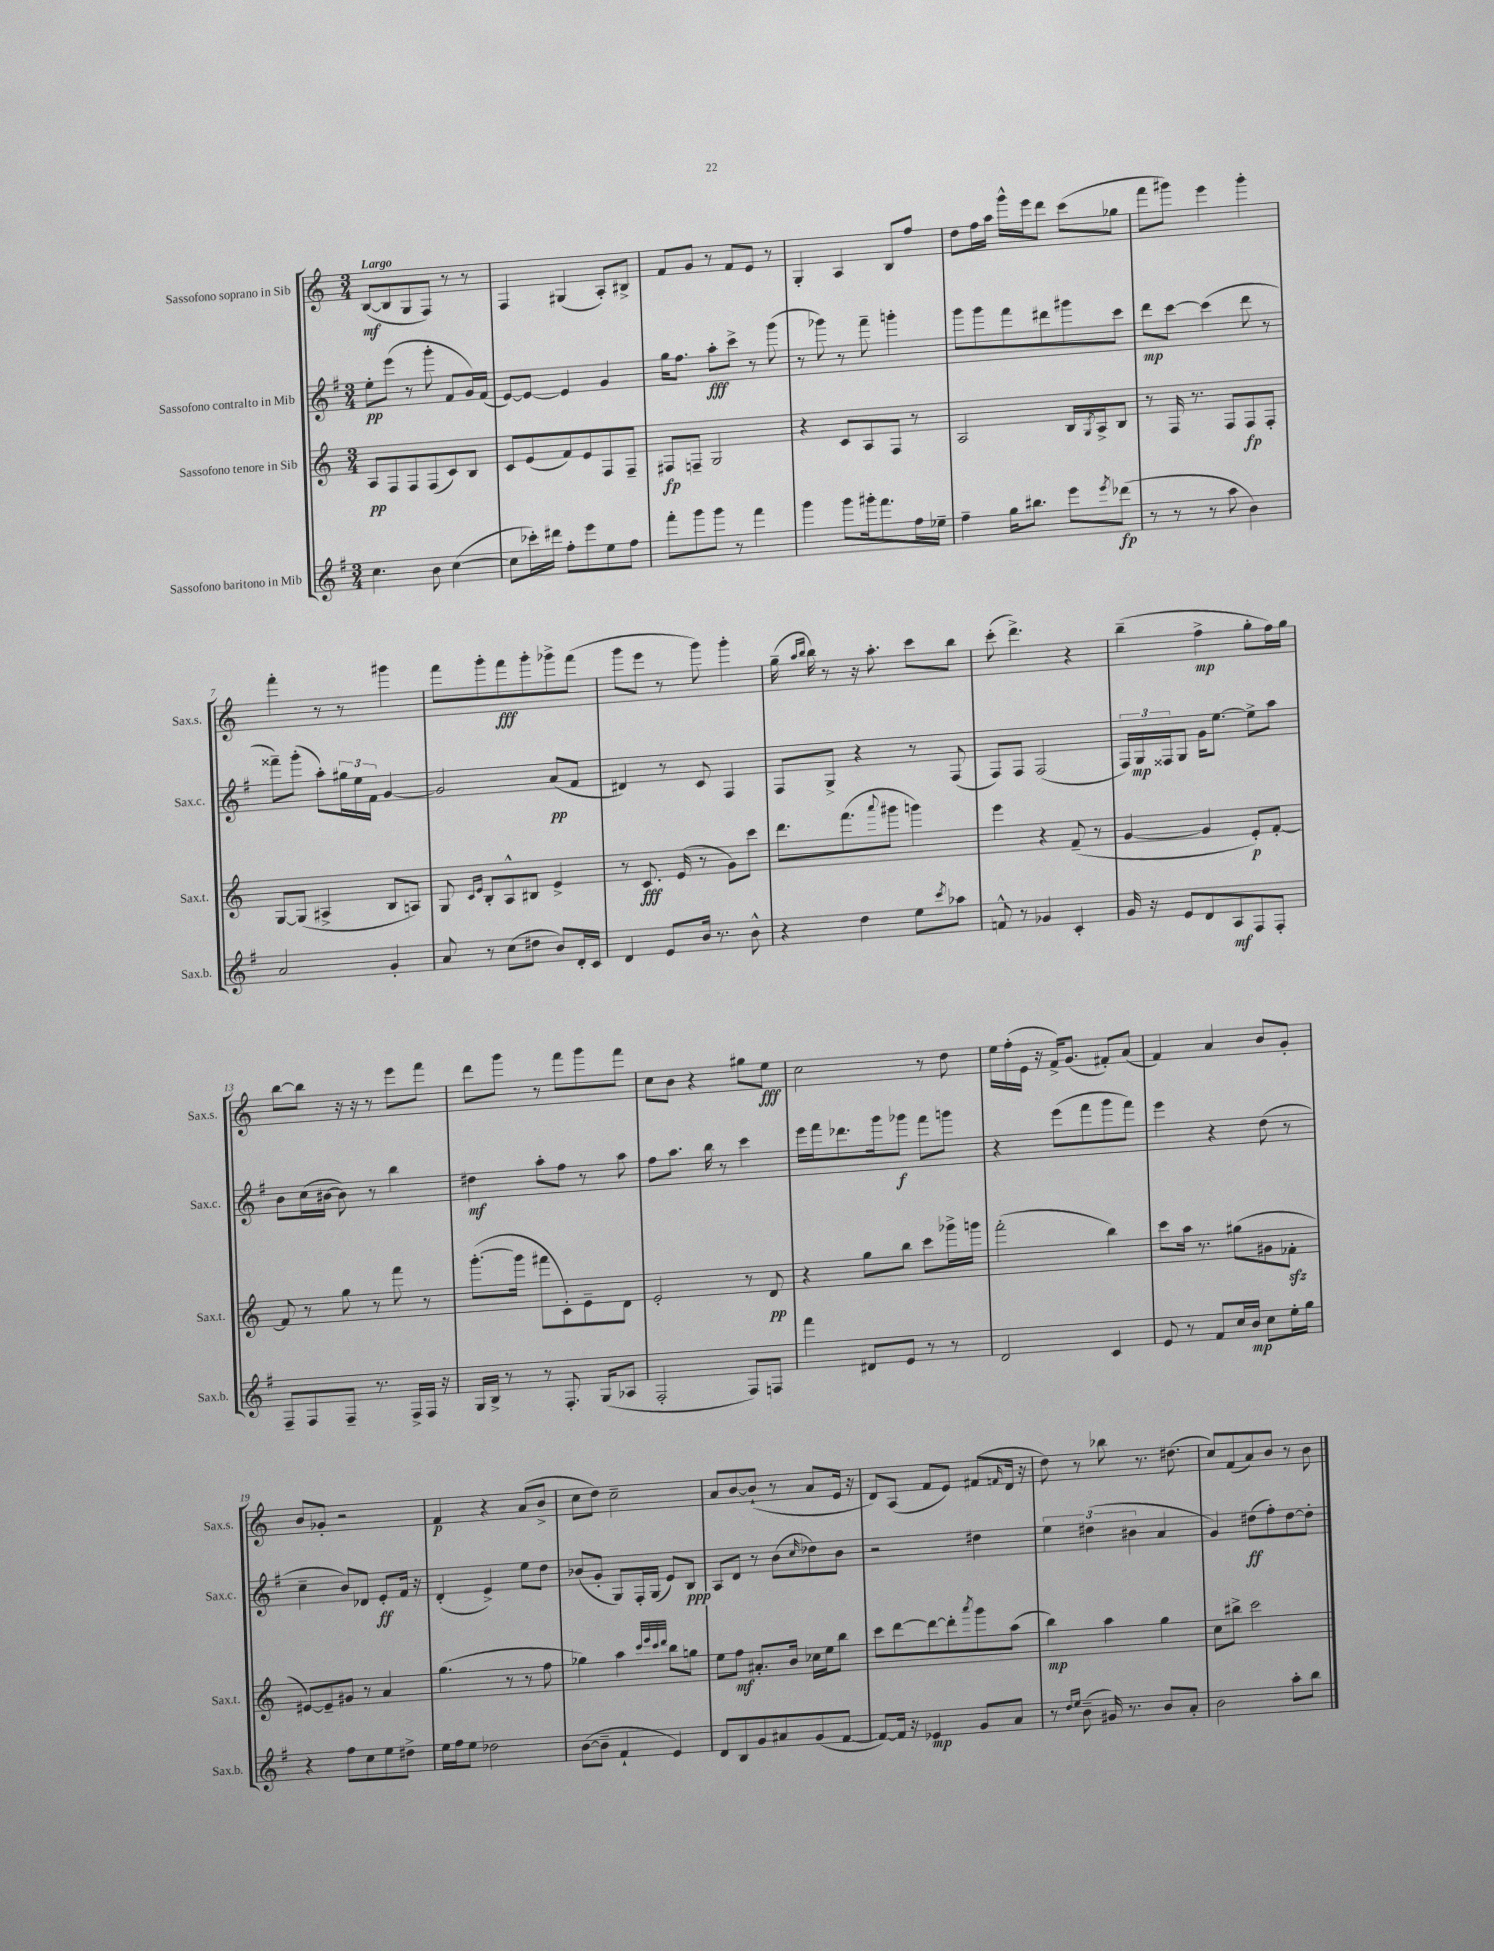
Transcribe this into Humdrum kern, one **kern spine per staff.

**kern	**dynam	**kern	**dynam	**kern	**dynam	**kern	**dynam
*part4	*part4	*part3	*part3	*part2	*part2	*part1	*part1
*staff4	*staff4	*staff3	*staff3	*staff2	*staff2	*staff1	*staff1
*I"Sassofono baritono in Mib	*	*I"Sassofono tenore in Sib	*	*I"Sassofono contralto in Mib	*	*I"Sassofono soprano in Sib	*
*I'Sax.b.	*	*I'Sax.t.	*	*I'Sax.c.	*	*I'Sax.s.	*
*clefG2	*	*clefG2	*	*clefG2	*	*clefG2	*
*k[f#]	*	*k[]	*	*k[f#]	*	*k[]	*
*M3/4	*	*M3/4	*	*M3/4	*	*M3/4	*
=1	=1	=1	=1	=1	=1	=1	=1
!	!	!	!	!	!	!LO:TX:a:B:t=Largo	!
4.cc\	.	8A/L	pp	8ee'\L	pp	([8B/L	mf
.	.	8F/	.	(8eee\J	.	8B/]	.
.	.	8F/	.	8r	.	8G/	.
8b\	.	(8F/	.	8ggg'\	.	8F/J)	.
([4cc\	.	8c/)	.	8f#/L	.	8r	.
.	.	8B/J	.	16g/L)	.	8r	.
.	.	.	.	(16f#/JJ	.	.	.
=2	=2	=2	=2	=2	=2	=2	=2
8cc\L]	.	8c/L	.	[8e/L)	.	4F/	.
16ccc-X'\L)	.	(8e/	.	8e/J_	.	.	.
16ddd#X\JJ	.	.	.	.	.	.	.
8ff#'\L	.	8f/)	.	4e/]	.	(4G#X/	.
8eee\	.	8e/	.	.	.	.	.
8ee\	.	8F/	.	4g/	.	8A'/L)	.
8ff#\J	.	8F~/J	.	.	.	8B#X^/J	.
=3	=3	=3	=3	=3	=3	=3	=3
8fff#'\L	.	8F#X/L	fp	16gg\KL	.	8f/L	.
.	.	.	.	8.ff#\J	.	.	.
8ggg\	.	8Fn~/J	.	.	.	8g/J	.
8ggg\J	.	2G/	.	8aa'\L	fff	8r	.
8r	.	.	.	8ccc^\J	.	8f/L	.
4fff#\	.	.	.	8r	.	8e/J	.
.	.	.	.	(8ggg\	.	8r	.
=4	=4	=4	=4	=4	=4	=4	=4
4ggg\	.	4r	.	8r	.	4G'/	.
.	.	.	.	8ggg-X\)	.	.	.
8ggg\L	.	8c/L	.	8r	.	4A/	.
16ggg#X'\k	.	8A/	.	8fff#~\	.	.	.
8.fff#\	.	.	.	.	.	.	.
.	.	8F/J	.	4gggn'\	.	8B/L	.
16ff#\L	.	8r	.	.	.	8ff/J	.
16ee-X~\JJ	.	.	.	.	.	.	.
=5	=5	=5	=5	=5	=5	=5	=5
4ff#~\	.	2A/	.	8ggg\L	.	8dd\L	.
.	.	.	.	8ggg\	.	16ff\L	.
.	.	.	.	.	.	16aa\JJ	.
16gg\KL	.	.	.	8fff#\	.	16ggg^^\LL	.
8.bb#X\J	.	.	.	.	.	16eee\J	.
.	.	.	.	8ddd#X\	.	8ddd\J	.
8eee\L	.	16B/LL	.	8ggg#X\	.	(8ccc\L	.
.	.	8qG/	.	.	.	.	.
.	.	16A^/J	.	.	.	.	.
8qeee/	.	.	.	.	.	.	.
(8ddd-X\J	fp	8B/J	.	8ccc\J	.	8gg-X\J	.
=6	=6	=6	=6	=6	=6	=6	=6
8r	.	8r	.	8ddd\L	mp	8fff\L	.
8r	.	16F/	.	[8ccc\J	.	8ggg#X\J)	.
.	.	8.r	.	.	.	.	.
8r	.	.	.	(4ccc\]	.	4eee\	.
8aa\	.	8F/L	.	.	.	.	.
4b\)	.	8F/	fp	8ddd\	.	4ggg#'\	.
.	.	8F'/J	.	8r	.	.	.
!!LO:LB:g=z
=7	=7	=7	=7	=7	=7	=7	=7
2a/	.	[8G/L	.	8fff##X~\L)	.	4fff'\	.
.	.	(8G/J]	.	(8ggg'\J	.	.	.
.	.	4A#X^/	.	8aa'\L)	.	8r	.
.	.	.	.	24gg#X\L	.	8r	.
.	.	.	.	24ee\	.	.	.
.	.	.	.	24f#\JJ	.	.	.
4g'/	.	8B/L	.	[4g/	.	4ggg#X\	.
.	.	8An/J)	.	.	.	.	.
=8	=8	=8	=8	=8	=8	=8	=8
8a/	.	8G/	.	2g/]	.	8fff\L	.
.	.	16qqc/LL	.	.	.	.	.
.	.	16qqe/JJ	.	.	.	.	.
8r	.	8B'/L	.	.	.	8ggg'\	.
(8cc\L	.	8A^^/	.	.	.	8fff\	fff
8dd#X\J	.	8B#X/J	.	.	.	8ggg'\	.
8b/L)	.	4e^/	.	(8a/L	pp	8ggg-X^\	.
16d'/L	.	.	.	8f#/J	.	(8fff\J	.
16c/JJ	.	.	.	.	.	.	.
=9	=9	=9	=9	=9	=9	=9	=9
4d/	.	8r	.	4d#X/)	.	8ggg\L	.
.	.	8.c/	fff	.	.	8eee\J	.
8e/L	.	.	.	8r	.	8r	.
.	.	(16e/	.	.	.	.	.
16b/Jk	.	8r	.	8c/	.	8ggg\)	.
8.r	.	.	.	.	.	.	.
.	.	8g\L)	.	4F#/	.	4ggg'\	.
8b^^\	.	8ccc\J	.	.	.	.	.
=10	=10	=10	=10	=10	=10	=10	=10
4r	.	8.ddd\L	.	8F#/L	.	(16gg~\	.
.	.	.	.	.	.	16qqaa/LL	.
.	.	.	.	.	.	16qqbb/JJ	.
.	.	.	.	.	.	16bb\)	.
.	.	.	.	8G^/J	.	8r	.
.	.	(8.fff\	.	.	.	.	.
4dd\	.	.	.	4r	.	16r	.
.	.	.	.	.	.	8.aa'\	.
.	.	8qqaaa/	.	.	.	.	.
.	.	8ggg#X\J	.	.	.	.	.
8ee\L	.	4gggn\)	.	8r	.	8ccc\L	.
8qccc/	.	.	.	.	.	.	.
8aa-X\J	.	.	.	(8F#/	.	8bb\J	.
=11	=11	=11	=11	=11	=11	=11	=11
8fn^^/	.	4eee\	.	8F#/L)	.	(8ccc'\	.
8r	.	.	.	8F#/J	.	4.ddd^\)	.
4g-X/	.	4r	.	(2F#/	.	.	.
4c'/	.	(8f~/	.	.	.	4r	.
.	.	8r	.	.	.	.	.
=12	=12	=12	=12	=12	=12	=12	=12
16g/	.	[4g/	.	24F#/LL)	.	(4bb~\	.
.	.	.	.	24G/	mp	.	.
16r	.	.	.	.	.	.	.
.	.	.	.	24F##X/J	.	.	.
8e/L	.	.	.	8G/J	.	.	.
8d/	.	4g/]	.	16g\KL	.	4ff^\	mp
.	.	.	.	[8.ee\J	.	.	.
8A/	mf	.	.	.	.	.	.
8F#/	.	8e'/L)	p	8ee^\L]	.	8gg'\L	.
8F#'/J	.	[8f'/J	.	8aa\J	.	16ff\L)	.
.	.	.	.	.	.	16gg\JJ	.
!!LO:LB:g=z
=13	=13	=13	=13	=13	=13	=13	=13
8F#~/L	.	8f/]	.	8b\L	.	[8bb\L	.
8F#/	.	8r	.	(16cc\L	.	8bb\J]	.
.	.	.	.	[16b#X\JJ	.	.	.
8F#~/J	.	8gg\	.	8b#\])	.	16r	.
.	.	.	.	.	.	16r	.
8.r	.	8r	.	8r	.	8r	.
.	.	8fff\	.	4bb\	.	8eee\L	.
16F#^/LL	.	.	.	.	.	.	.
16F#/JJ	.	8r	.	.	.	8fff\J	.
16r	.	.	.	.	.	.	.
=14	=14	=14	=14	=14	=14	=14	=14
16G/LL	.	([8.ggg'\L	.	4dd#X\	mf	8ddd\L	.
16B^/JJ	.	.	.	.	.	.	.
8r	.	.	.	.	.	8ggg\J	.
.	.	16ggg\Jk]	.	.	.	.	.
8r	.	8fff#X\L	.	8aa'\L	.	8r	.
8.F#'/	.	8c'\)	.	8ff#\J	.	8fff\L	.
.	.	8e~\	.	8r	.	8ggg\	.
(16G/KL	.	.	.	.	.	.	.
8A-X/J	.	8d\J	.	8aa\	.	8fff\J	.
=15	=15	=15	=15	=15	=15	=15	=15
2F#'/	.	2e'/	.	8ff#\L	.	8cc\L	.
.	.	.	.	8.aa\J	.	8b\J	.
.	.	.	.	.	.	4r	.
.	.	.	.	16bb\	.	.	.
.	.	.	.	8r	.	.	.
8F#/L)	.	8r	.	4ccc\	.	8gg#X\L	.
8Fn/J	.	8d/	pp	.	.	8ee\J	fff
=16	=16	=16	=16	=16	=16	=16	=16
4fff#\	.	4r	.	16eee\LL	.	2cc\	.
.	.	.	.	16fff#\J	.	.	.
.	.	.	.	8.ddd-X\	.	.	.
8d#X/L	.	8gg\L	.	.	.	.	.
.	.	.	.	16ggg\k	.	.	.
8e/J	.	8bb\J	.	8ggg-X\J	f	.	.
8r	.	8ccc\L	.	8fff#\L	.	8r	.
8r	.	16ggg-X^\L	.	8gggn\J	.	8dd\	.
.	.	16gggn\JJ	.	.	.	.	.
=17	=17	=17	=17	=17	=17	=17	=17
2d/	.	(2fff'\	.	4r	.	16ee\LL	.
.	.	.	.	.	.	(16ff'\	.
.	.	.	.	.	.	16e\JJ	.
.	.	.	.	.	.	16r	.
.	.	.	.	(8eee\L	.	16f^/KL)	.
.	.	.	.	.	.	(8.g/J	.
.	.	.	.	8fff#\	.	.	.
4c/	.	4bb\)	.	8ggg\	.	8f#X'/L)	.
.	.	.	.	8fff#\J)	.	(8a/J	.
=18	=18	=18	=18	=18	=18	=18	=18
8e/	.	8ccc\L	.	4eee\	.	4f/)	.
8r	.	16aa\Jk	.	.	.	.	.
.	.	8.r	.	.	.	.	.
8f#/L	.	.	.	4r	.	4a/	.
16cc/L	.	(8gg#X\L	.	.	.	.	.
16b/JJ	mp	.	.	.	.	.	.
8cc\L	.	8g#X\	.	(8dd\	.	8b/L	.
16ee'\L	.	8f-Xzz'\J	.	8r	.	8g'/J	.
16gg\JJ	.	.	.	.	.	.	.
!!LO:LB:g=z
=19	=19	=19	=19	=19	=19	=19	=19
4r	.	[8e#X/L)	.	4cc~\	.	8b/L	.
.	.	8e#~/]	.	.	.	8g-X'/J	.
8ff#\L	.	8g#X/J	.	8b/L)	.	2r	.
8cc\	.	8r	.	8d-X/J	.	.	.
8ee\	.	4a/	.	8e'/L	ff	.	.
8dd#X^\J	.	.	.	16f#/Jk	.	.	.
.	.	.	.	16r	.	.	.
=20	=20	=20	=20	=20	=20	=20	=20
16ee\LL	.	(4.gg\	.	(4d'/	.	4f/	p
16ff#\J	.	.	.	.	.	.	.
8ee\J	.	.	.	.	.	.	.
2dd-X\	.	.	.	4e^/)	.	4r	.
.	.	8r	.	.	.	.	.
.	.	8r	.	8ee\L	.	(8a/L	.
.	.	8ff\	.	8dd\J	.	8b^/J	.
=21	=21	=21	=21	=21	=21	=21	=21
([8b\L	.	4gg-X\)	.	(8b-X/L	.	8cc\L	.
8b~\J]	.	.	.	8g'/J	.	8dd\J)	.
4f#`/	.	4aa\	.	8G/L)	.	2cc~\	.
.	.	.	.	16F#'/L	.	.	.
.	.	.	.	(16G/JJ	.	.	.
.	.	32qqccc/LLL	.	.	.	.	.
.	.	32qqeee/	.	.	.	.	.
.	.	32qqccc/	.	.	.	.	.
.	.	32qqddd/JJJ	.	.	.	.	.
4e/)	.	8bb\L	.	8e/L)	.	.	.
.	.	8ggn\J	.	8B/J	ppp	.	.
=22	=22	=22	=22	=22	=22	=22	=22
8d/L	.	8ee\L	.	8A/L	.	8a/L	.
8B/	.	8ff\J	mf	8d/J	.	[8b/	.
8g/	.	8.a#X'/L	.	8r	.	(8b`/J]	.
8a#X/	.	.	.	(8b\L	.	8r	.
.	.	16b/Jk	.	.	.	.	.
.	.	.	.	16qqcc/	.	.	.
(8g/	.	16cc-X\LL	.	8dd-X\)	.	8a/L	.
.	.	16ee\J	.	.	.	.	.
[8f#/J	.	8bb\J	.	8b\J	.	16e/Jk	.
.	.	.	.	.	.	16r	.
=23	=23	=23	=23	=23	=23	=23	=23
8f#/L_)	.	8ccc\L	.	2r	.	8d/L)	.
16f#/Jk]	.	[8ddd\	.	.	.	(8A/J	.
16r	.	.	.	.	.	.	.
4e-X/	mp	8ddd\_	.	.	.	8f/L	.
.	.	8ddd'\]	.	.	.	8e/J)	.
.	.	8qaaa/	.	.	.	.	.
8g/L	.	8ggg\	.	4dd#X\	.	(8f#X/L	.
.	.	.	.	.	.	16qqfn/	.
8a/J	.	(8aa\J	.	.	.	16d/Jk	.
.	.	.	.	.	.	16r	.
=24	=24	=24	=24	=24	=24	=24	=24
8r	.	4bb\)	mp	6ee\	.	8dd\)	.
16qqdd/LL	.	.	.	.	.	.	.
16qqee/JJ	.	.	.	.	.	.	.
(8b~\	.	.	.	.	.	8r	.
.	.	.	.	(6dd#X\	.	.	.
16g#X/)	.	4aa\	.	.	.	8bb-X\	.
8.r	.	.	.	.	.	.	.
.	.	.	.	6b#X\	.	.	.
.	.	.	.	.	.	8.r	.
8b/L	.	4gg\	.	4a/	.	.	.
.	.	.	.	.	.	(8.dd#X\	.
8a'/J	.	.	.	.	.	.	.
=25	=25	=25	=25	=25	=25	=25	=25
2b\	.	8cc\L	.	4g/)	.	8cc/L)	.
.	.	8bb#X^\J	.	.	.	(8f/	.
.	.	2ccc\	.	(8dd#X\L	ff	8a/)	.
.	.	.	.	8ff#'\)	.	8b/J	.
8aa'\L	.	.	.	[8dd#\	.	8r	.
8bb\J	.	.	.	8dd#'\J]	.	8b\	.
==	==	==	==	==	==	==	==
*-	*-	*-	*-	*-	*-	*-	*-
